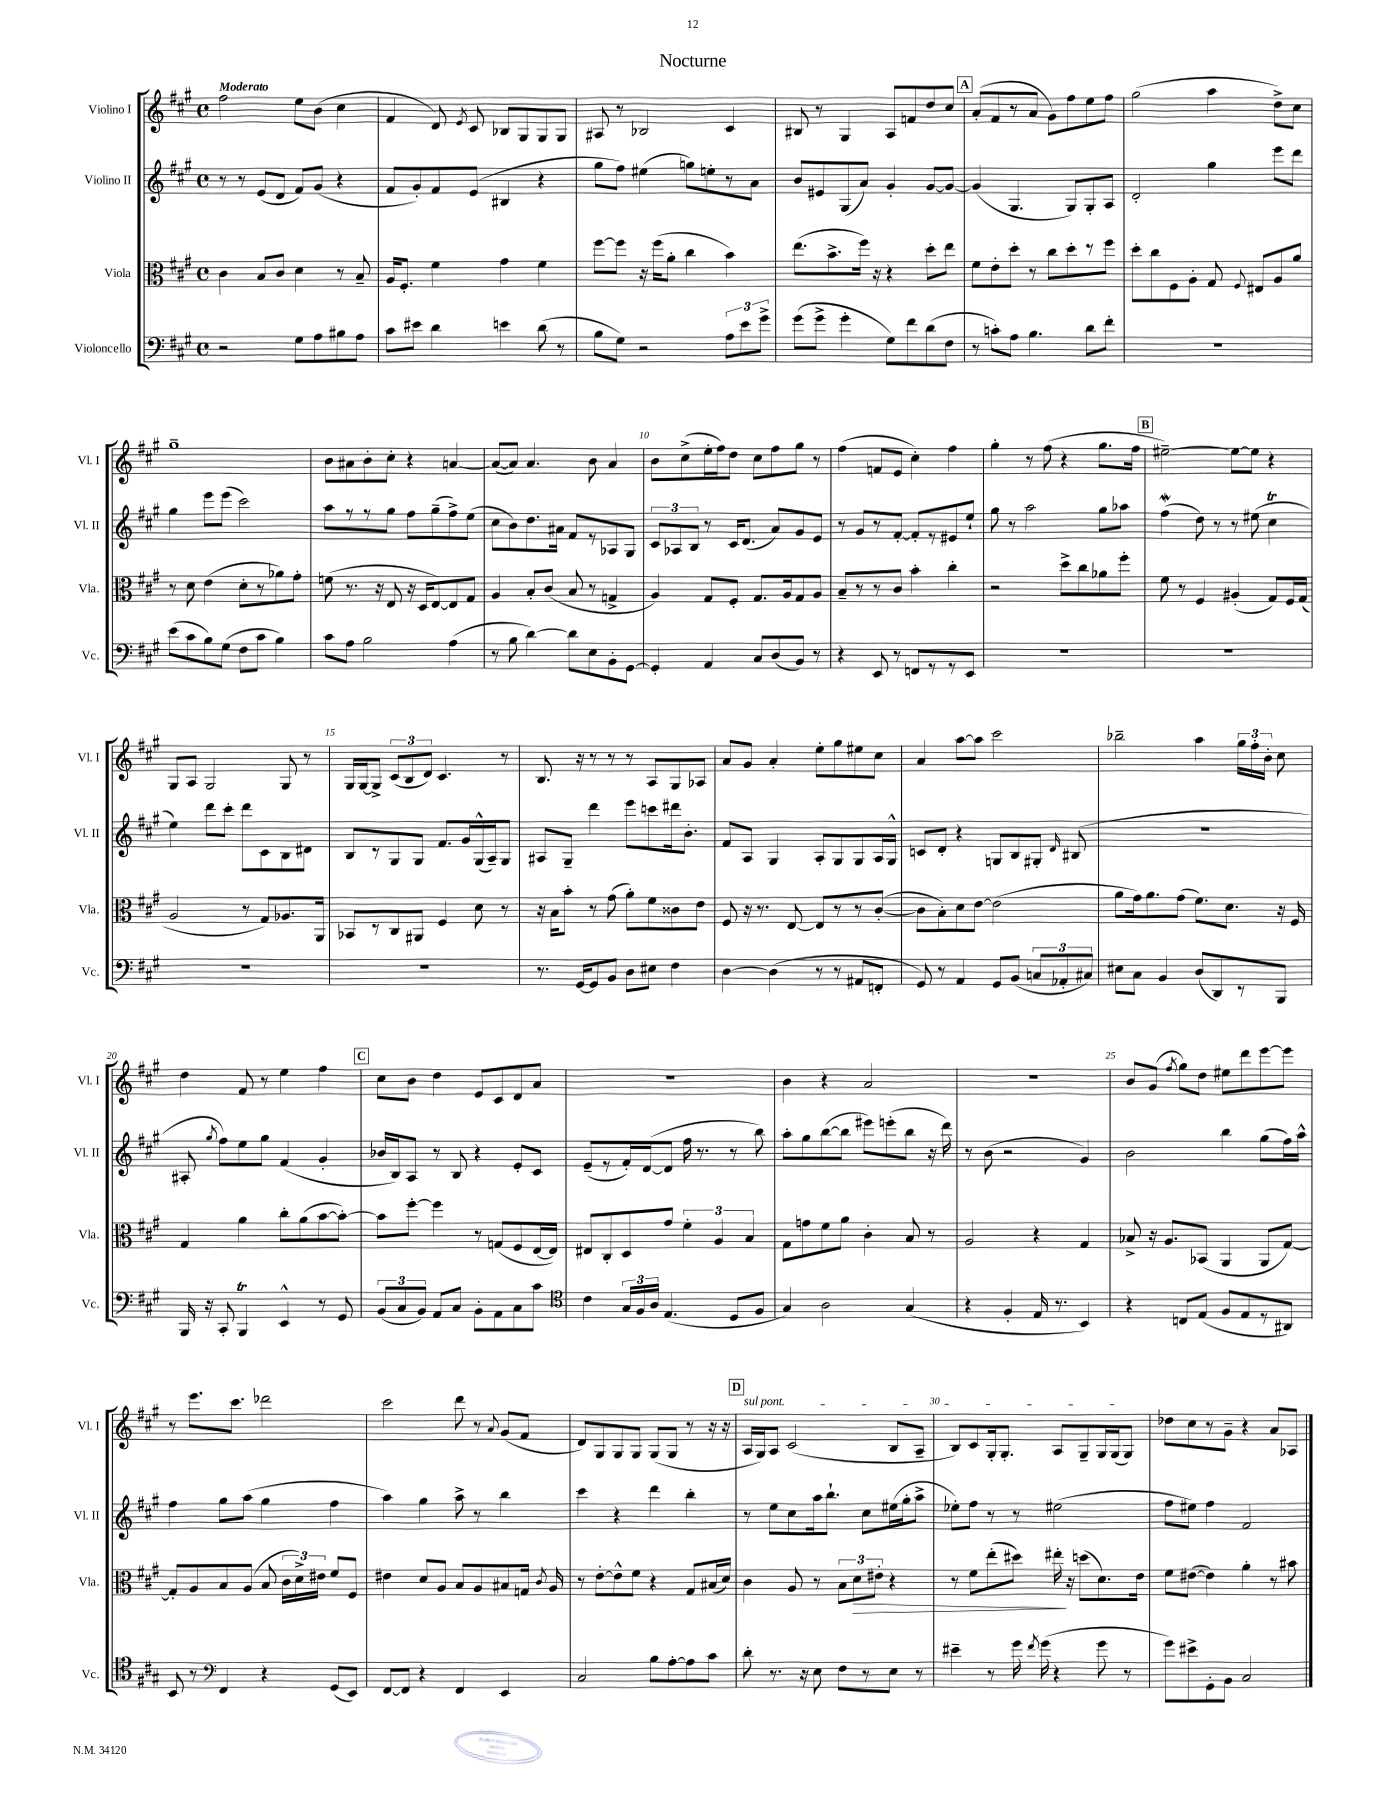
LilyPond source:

\header { title = "Nocturne" }
<<
\new StaffGroup <<
\new Staff = "s0" \with { instrumentName = "Violino I" shortInstrumentName = "Vl. I" } {
    \clef treble \key a \major \defaultTimeSignature \time 4/4 \tempo "Moderato"
    \autoBeamOff fis''2 e''8[ b'8]( cis''4 |
    fis'4 d'8) \acciaccatura { e'8 } cis'8 bes8[ gis8 gis8 gis8] |
    ais8 r8 bes2 cis'4 |
    bis8 r8 gis4 a8[ f'8 d''8 cis''8] |
    \mark \markup { \box "A" } a'8[-.( fis'8 r8 a'8] gis'8[) fis''8 e''8 fis''8] |
    gis''2( a''4 d''8[->) cis''8] |
    gis''1-- |
    b'8[ ais'8 b'8-. cis''8]-. r4 a'4~ |
    a'8[~( a'8]) a'4. b'8 a'4 |
    b'8[ cis''8->( e''16-. fis''16) d''8] cis''8[ fis''8 gis''8] r8 |
    fis''4( f'8[ e'8] cis''4-.) fis''4 |
    gis''4-. r8 fis''8( r4 gis''8.[ fis''16] |
    \mark \markup { \box "B" } eis''2~--) eis''8[~ eis''8] r4 |
    gis8[ a8] gis2 gis8 r8 |
    gis16[ gis16~ gis8]-> \tuplet 3/2 { cis'8[( b8 d'8]) } cis'4. r8 |
    b8. r16 r8 r8 r8 a8[ gis8 aes8] |
    a'8[ gis'8] a'4-. e''8[-. gis''8 eis''8 cis''8] |
    a'4 a''8[~ a''8] cis'''2 |
    bes''2-- a''4 \tuplet 3/2 { gis''16[ fis''16-. b'16]-. } cis''8 |
    d''4 fis'8 r8 e''4 fis''4 |
    \mark \markup { \box "C" } cis''8[ b'8] d''4 e'8[ cis'8 d'8 a'8] |
    r1 |
    b'4 r4 a'2 |
    r1 |
    b'8[ gis'8]( \acciaccatura { fis''8 } gis''8[) d''8] eis''8[ d'''8 e'''8~ e'''8] |
    r8 e'''8.[ cis'''8.] des'''2 |
    cis'''2 d'''8 r8 \appoggiatura { a'8 } gis'8[( fis'8] |
    d'8[) gis8 gis8 gis8] gis8[( gis8] r8 r16 r16 |
    \mark \markup { \box "D" } \once \override TextSpanner.bound-details.left.text = \markup { \italic "sul pont." } a16[\startTextSpan gis16) a8] cis'2( b8[ a8]-- |
    b8[) cis'8 gis16-. gis8.]-. a8[ gis8-- gis16 gis16( gis8]\stopTextSpan) |
    des''8[ cis''8 r8 gis'8]-- r4 a'8[ aes8] \bar "|." |
}
\new Staff = "s1" \with { instrumentName = "Violino II" shortInstrumentName = "Vl. II" } {
    \clef treble \key a \major \defaultTimeSignature \time 4/4
    \autoBeamOff r8 r8 e'8[( d'8] fis'8[) gis'8]( r4 |
    fis'8[ gis'8-.) fis'8 e'8]( bis4 r4 |
    gis''8[ fis''8]) eis''4( g''8[) e''8-. r8 a'8] |
    b'8[ eis'8 gis8( a'8]) gis'4-. gis'8[~ gis'8]~ |
    \mark \markup { \box "A" } gis'4( gis4. gis8[) gis8-. a8] |
    d'2-. gis''4 e'''8[ d'''8] |
    gis''4 e'''8[ e'''8]( cis'''2) |
    a''8[ r8 r8 gis''8] fis''8[ gis''8--( fis''8->) e''8]( |
    cis''8[ b'8) d''8. ais'16] fis'8[ r8 aes8 gis8] |
    \tuplet 3/2 { cis'8[ aes8 b8] } r8 cis'16[ d'8.]( a'8[) gis'8 e'8] |
    r8 gis'8[ r8 fis'8]~-. fis'8[-. r8 eis'8 e''8]-! |
    gis''8 r8 a''2 gis''8[ aes''8] |
    \mark \markup { \box "B" } fis''4\mordent( d''8) r8 r8 eis''8( cis''4\trill |
    e''4) d'''8[ cis'''8]-. d'''8[ cis'8 b8 dis'8] |
    b8[ r8 gis8 gis8] fis'8.[ gis'16 gis16-^( a16--) gis8] |
    ais8[ gis8]-- d'''4 e'''8[ c'''8 dis'''16 b'8.]-. |
    fis'8[ a8] gis4 a8[-. gis8 gis8 a16 gis16]-^ |
    c'8[ d'8]-. r4 g8[ b8 gis8]-. \grace { d'16 } bis8( |
    R1 |
    ais8-. \acciaccatura { gis''8 } fis''8[) e''8 gis''8] fis'4( gis'4-. |
    \mark \markup { \box "C" } bes'16[ b16) a8] r8 b8 r4 e'8[-. cis'8] |
    e'8[--( r8 fis'16-.) d'16~( d'8] fis''16 r8. r8 b''8) |
    a''8[-. gis''8 b''8~( b''8] eis'''8[) e'''8-.( b''8] r16 d'''16) |
    r8 b'8( r2 gis'4) |
    b'2 b''4 gis''8[( fis''16) a''16]-^ |
    fis''4 gis''8[ a''8]( gis''4 fis''4 |
    a''4) gis''4 a''8-> r8 b''4 |
    cis'''4 r4 d'''4 b''4-. |
    \mark \markup { \box "D" } r8 e''8[ cis''8 a''16 b''8.]-! cis''8[ eis''16( gis''16-. a''8]-> |
    ees''8[-.) fis''8] r8 r8 eis''2( |
    fis''8[ eis''8]) fis''4 fis'2 \bar "|." |
}
\new Staff = "s2" \with { instrumentName = "Viola" shortInstrumentName = "Vla." } {
    \clef alto \key a \major \defaultTimeSignature \time 4/4
    \autoBeamOff cis'4 b8[ cis'8] d'4 r8 b8-- |
    a16[ fis8.]-. fis'4 gis'4 fis'4 |
    fis''8[~ fis''8] r16 fis''16[( a'8]-. cis''4 b'4) |
    e''8.[( b'8.-> fis''16]) r16 r4 d''8[-. e''8] |
    \mark \markup { \box "A" } fis'8[ e'8-. d''8]-. r8 cis''8[ d''8-. r8 fis''8] |
    d''8[-. cis''8 fis8 a8]-. gis8 \appoggiatura { fis8 } eis8[ a8 a'8] |
    r8 d'8 e'4( d'8[-. r8 aes'8) gis'8]-. |
    f'8( r8. r16 e8 r16 d16[ e8~) e8 gis8] |
    a4 b8[-. cis'8]( b8 r8 g4-> |
    a4) gis8[ fis8]-. gis8.[ a16 gis8 a8] |
    b8[-- r8 r8 cis'8] b'4-. cis''4-. |
    r2 d''8[-> cis''8 aes'8 fis''8]-. |
    \mark \markup { \box "B" } fis'8 r8 fis4 ais4-.( gis8[) fis16 gis16]( |
    a2 r8 gis8[) aes8. a,16] |
    bes,8[ r8 cis8 ais,8] fis4 d'8 r8 |
    r16 b16[ b'8]-. r8 gis'8( a'8[-.) fis'8 cisis'8 e'8] |
    fis8 r16 r8. e8~ e8[ r8 r8 cis'8]~-.( |
    cis'8[ b8-.) d'8 e'8]~ e'2( |
    a'8[ gis'16) a'8. gis'8]( fis'8.[) d'8.] r16 fis16 |
    gis4 a'4 cis''8[-. a'8( b'8~ b'8]~-.) |
    \mark \markup { \box "C" } b'8[ fis''8]~-. fis''4 r8 g8[( fis8 e16~ e16]) |
    eis8[ cis8-. d8 gis'8] \tuplet 3/2 { fis'4-. a4 b4 } |
    gis8[ g'8 fis'8 a'8] cis'4-. b8 r8 |
    a2 r4 gis4 |
    bes8-> r16 a8.[ bes,8]( a,4 a,8[ gis8]~) |
    gis8[-. a8 b8 a8]( b8 \tuplet 3/2 { cis'16[ d'16->) eis'16] } fis'8[ fis8] |
    eis'4 d'8[ a8] b8[ a8 bis8 g16] \acciaccatura { cis'8 } a16 |
    r8 e'8[~-. e'8-^ fis'8] r4 gis8[ bis16( d'16]) |
    \mark \markup { \box "D" } cis'4 a8 r8 \tuplet 3/2 { b8[ d'8\> eis'8]-. } r4 |
    r8 fis'8[ e''8-.( dis''8]) eis''16-.\! r16 d''8[( d'8.) e'16] |
    fis'8[ eis'8]~( eis'4) a'4-. r8 bis'8 \bar "|." |
}
\new Staff = "s3" \with { instrumentName = "Violoncello" shortInstrumentName = "Vc." } {
    \clef bass \key a \major \defaultTimeSignature \time 4/4
    \autoBeamOff r2 gis8[ a8 bis8 a8] |
    cis'8[ eis'8] d'4 e'4 d'8( r8 |
    b8[ gis8]) r2 \tuplet 3/2 { a8[ e'8 gis'8]-> } |
    gis'8[( gis'8]-> gis'4-. gis8[) fis'8 d'8( fis8] |
    \mark \markup { \box "A" } r8 c'8[-.) a8] b4. d'8[ fis'8]-. |
    R1 |
    e'8[( cis'8 b8) gis8]( fis8[ cis'8] b4) |
    cis'8[ a8] b2 a4( |
    r8 b8 d'4~) d'8[ e8 b,8-. gis,8]~ |
    gis,4-. a,4 cis8[ d8( b,8]) r8 |
    r4 e,8 r8 f,8[ r8 r8 e,8] |
    R1 |
    \mark \markup { \box "B" } R1 |
    R1 |
    R1 |
    r8. gis,16[~ gis,8 b,8] d8[ eis8] fis4 |
    d4~ d4( r8 r8 ais,8[ f,8]-. |
    gis,8) r8 a,4 gis,8[ b,8]( \tuplet 3/2 { c8[ aes,8-. cis8]) } |
    eis8[ cis8] b,4 d8[( d,8) r8 b,,8] |
    b,,16 r16 cis,8-. b,,4\trill e,4-^ r8 gis,8 |
    \mark \markup { \box "C" } \tuplet 3/2 { b,8[( cis8 b,8]) } a,8[ cis8] b,8[-. a,8 cis8 cis'8] |
    \clef tenor cis'4 \tuplet 3/2 { gis16[ fis16 a16] } e4.( d8[ fis8] |
    gis4) a2 gis4( |
    r4 fis4-. e16 r8. b,4) |
    r4 c8[ e8]( fis8[ e8 r8 ais,8]) |
    b,8 r8 \clef bass fis,4 r4 gis,8[( e,8]) |
    fis,8[~ fis,8] r4 fis,4 e,4 |
    cis2 b8[ a8~-. a8 cis'8] |
    \mark \markup { \box "D" } d'8-. r8. r16 e8 fis8[ r8 e8] r8 |
    eis'4-- r8 gis'16 \acciaccatura { fis'8 } gis'16( r4 gis'8 r8 |
    gis'8[) eis'8-> gis,8-. b,8] cis2 \bar "|." |
}
>>
>>
\layout { \context { \Score \override BarNumber.break-visibility = ##(#f #t #t) barNumberVisibility = #(every-nth-bar-number-visible 5) } }
